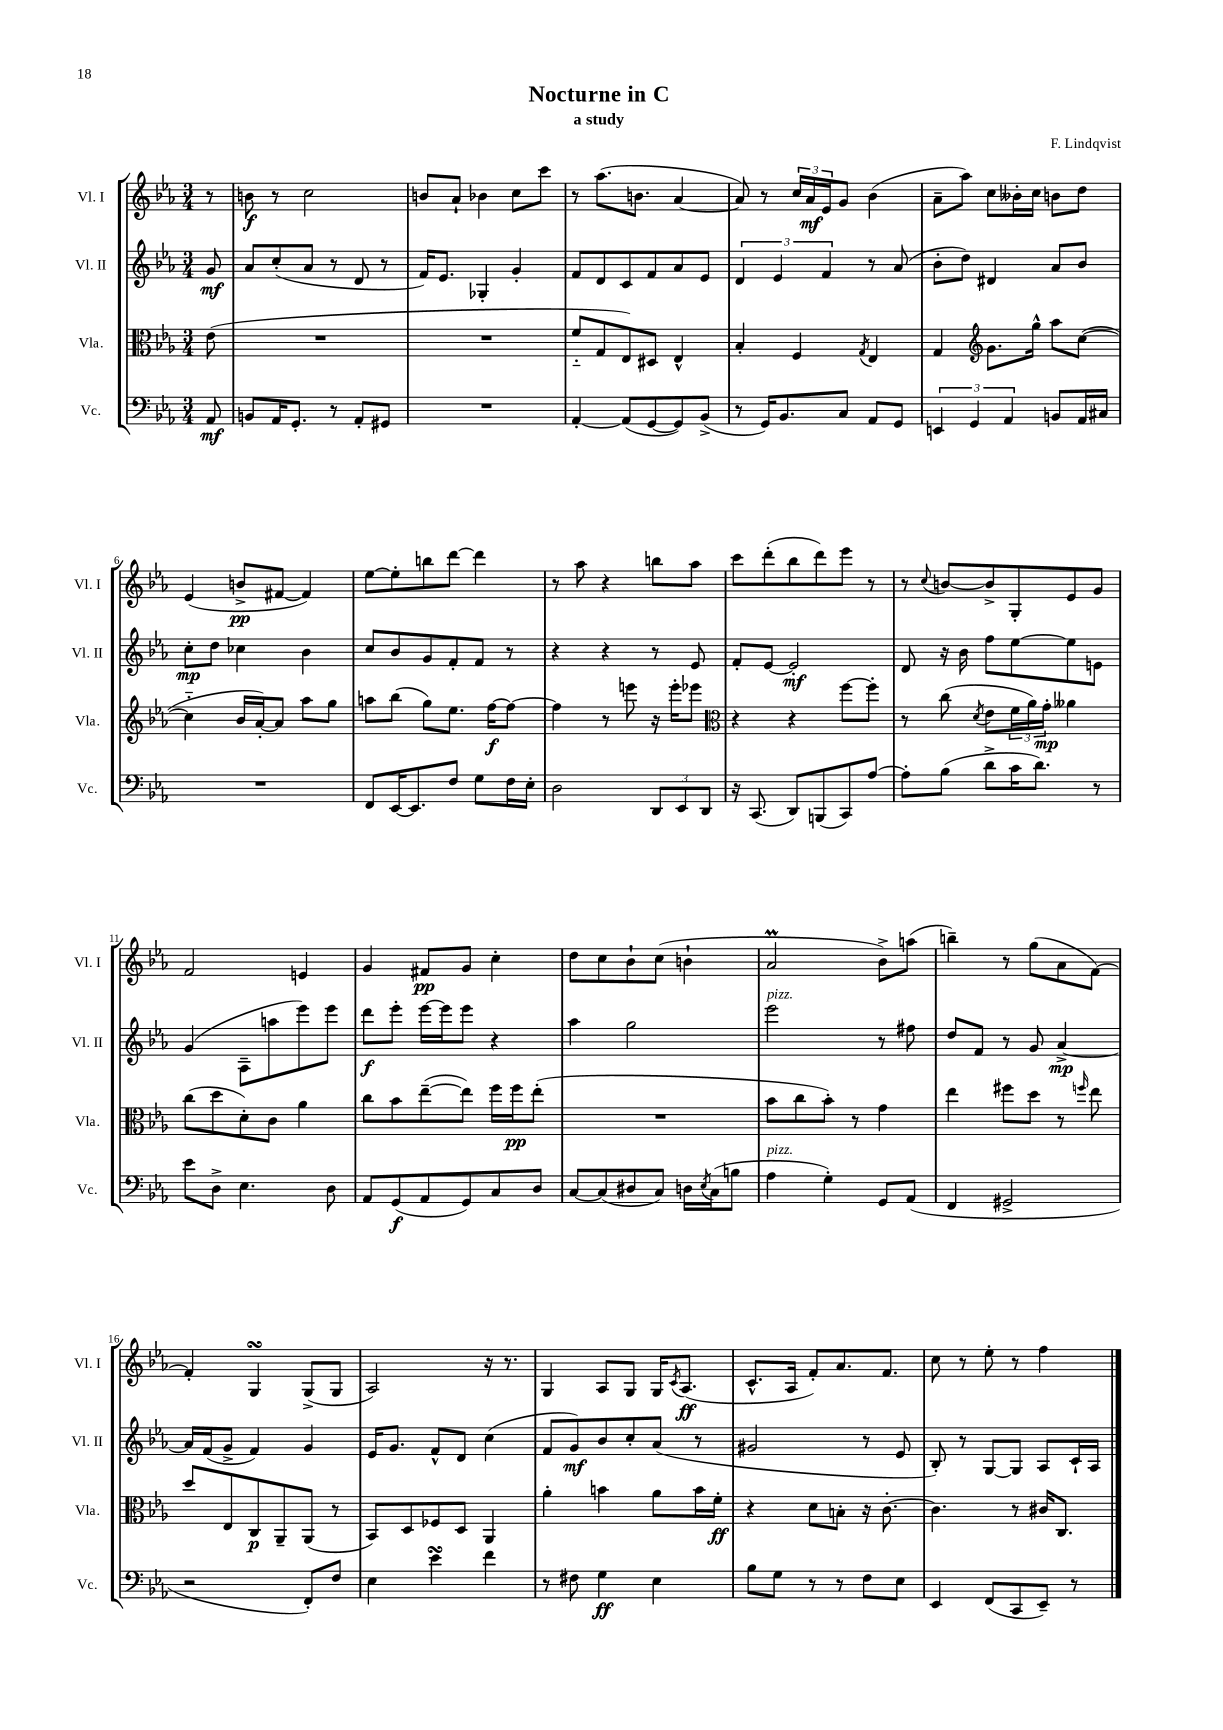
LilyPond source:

\header { title = "Nocturne in C" composer = "F. Lindqvist" subtitle = "a study" }
<<
\new StaffGroup <<
\new Staff = "s0" \with { instrumentName = "Vl. I" shortInstrumentName = "Vl. I" } {
    \clef treble \key ees \major \numericTimeSignature \time 3/4 \partial 8
    r8 |
    b'8\f r8 c''2 |
    b'8 aes'8-! bes'4 c''8 c'''8 |
    r8 aes''8.( b'8. aes'4~ |
    aes'8) r8 \tuplet 3/2 { c''16 aes'16\mf ees'16 } g'8 bes'4( |
    aes'8-- aes''8) c''8 beses'16-. c''16 b'8 d''8 |
    ees'4( b'8->\pp fis'8~ fis'4) |
    ees''8~ ees''8-. b''8 d'''8~ d'''4 |
    r8 aes''8 r4 b''8 aes''8 |
    c'''8 d'''8-.( bes''8 d'''8) ees'''8 r8 |
    r8 \appoggiatura { c''8 } b'8~ b'8-> g8-. ees'8 g'8 |
    f'2 e'4 |
    g'4 fis'8\pp g'8 c''4-. |
    d''8 c''8 bes'8-! c''8( b'4-! |
    aes'2\prall bes'8->) a''8( |
    b''4--) r8 g''8( aes'8 f'8~) |
    f'4-. g4\turn g8->( g8 |
    aes2) r16 r8. |
    g4 aes8 g8 g16 \acciaccatura { c'8 } aes8.\ff( |
    c'8.-^ aes16 f'8-.) aes'8. f'8. |
    c''8 r8 ees''8-. r8 f''4 \bar "|." |
}
\new Staff = "s1" \with { instrumentName = "Vl. II" shortInstrumentName = "Vl. II" } {
    \clef treble \key ees \major \numericTimeSignature \time 3/4 \partial 8
    g'8\mf |
    aes'8 c''8-.( aes'8 r8 d'8 r8 |
    f'16) ees'8. ges4-. g'4-. |
    f'8 d'8 c'8 f'8 aes'8 ees'8 |
    \tuplet 3/2 { d'4 ees'4 f'4 } r8 aes'8( |
    bes'8-. d''8) dis'4 aes'8 bes'8 |
    c''8-.\mp d''8 ces''4 bes'4 |
    c''8 bes'8 g'8 f'8-. f'8 r8 |
    r4 r4 r8 ees'8 |
    f'8-. ees'8~ ees'2-.\mf |
    d'8 r16 bes'16 f''8 ees''8~ ees''8 e'8 |
    g'4( aes8-- a''8 ees'''8) ees'''8 |
    d'''8\f ees'''8-. ees'''16~ ees'''16 ees'''8 r4 |
    aes''4 g''2 |
    ees'''2^\markup { \italic "pizz." } r8 fis''8 |
    d''8 f'8 r8 g'8 aes'4~->\mp |
    aes'16 f'16( g'8-> f'4) g'4 |
    ees'16 g'8. f'8-^ d'8 c''4( |
    f'8 g'8\mf) bes'8 c''8-. aes'8( r8 |
    gis'2 r8 ees'8 |
    bes8-.) r8 g8~ g8 aes8 c'16-! aes16 \bar "|." |
}
\new Staff = "s2" \with { instrumentName = "Vla." shortInstrumentName = "Vla." } {
    \clef alto \key ees \major \numericTimeSignature \time 3/4 \partial 8
    ees'8( |
    R2. |
    R2. |
    f'8-_ g8 ees8) dis8 ees4-^ |
    bes4-. f4 \acciaccatura { g8 } ees4 |
    g4 \clef treble g'8. g''16-^ aes''8 c''8~( |
    c''4-_ bes'16 aes'16~-.) aes'8 aes''8 g''8 |
    a''8 bes''8( g''8) ees''8. f''16~\f f''8~ |
    f''4 r8 e'''8 r16 e'''16-. ees'''8 |
    \clef alto r4 r4 f''8~ f''8-. |
    r8 c''8( \acciaccatura { d'8 } ees'8 \tuplet 3/2 { f'16 aes'16) g'16-.\mp } aeses'4 |
    c''8( d''8 d'8-.) c'8 aes'4 |
    c''8 bes'8 ees''8~--( ees''8) f''16 f''16\pp ees''8-.( |
    R2. |
    bes'8 c''8 bes'8-.) r8 g'4 |
    ees''4 fis''8 d''8 r8 \grace { f''16 } ees''8 |
    d''8 ees8 c8\p aes,8-- aes,8( r8 |
    bes,8) d8 fes8 d8 aes,4 |
    aes'4-. b'4 aes'8 b'16 f'16-.\ff |
    r4 d'8 b8-. r16 c'8.~-. |
    c'4. r8 cis'16 c8. \bar "|." |
}
\new Staff = "s3" \with { instrumentName = "Vc." shortInstrumentName = "Vc." } {
    \clef bass \key ees \major \numericTimeSignature \time 3/4 \partial 8
    aes,8\mf |
    b,8 aes,16 g,8.-. r8 aes,8-. gis,8 |
    R2. |
    aes,4~-. aes,8( g,8~ g,8) bes,8->( |
    r8 g,16) bes,8. c8 aes,8 g,8 |
    \tuplet 3/2 { e,4 g,4 aes,4 } b,8 aes,16 cis16 |
    R2. |
    f,8 ees,16~ ees,8. f8 g8 f16 ees16-. |
    d2 \tuplet 3/2 { d,8 ees,8 d,8 } |
    r16 c,8.( d,8) b,,8( c,8) aes8~ |
    aes8-. bes8( d'8-> c'16 d'8.) r8 |
    ees'8 d8-> ees4. d8 |
    aes,8 g,8\f( aes,8 g,8) c8 d8 |
    c8~ c8( dis8 c8) d16 \acciaccatura { ees8 } c16( b8 |
    aes4^\markup { \italic "pizz." } g4-.) g,8 aes,8( |
    f,4 gis,2-> |
    r2 f,8-.) f8 |
    ees4 ees'4\turn f'4 |
    r8 fis8 g4\ff ees4 |
    bes8 g8 r8 r8 f8 ees8 |
    ees,4 f,8( c,8 ees,8--) r8 \bar "|." |
}
>>
>>
